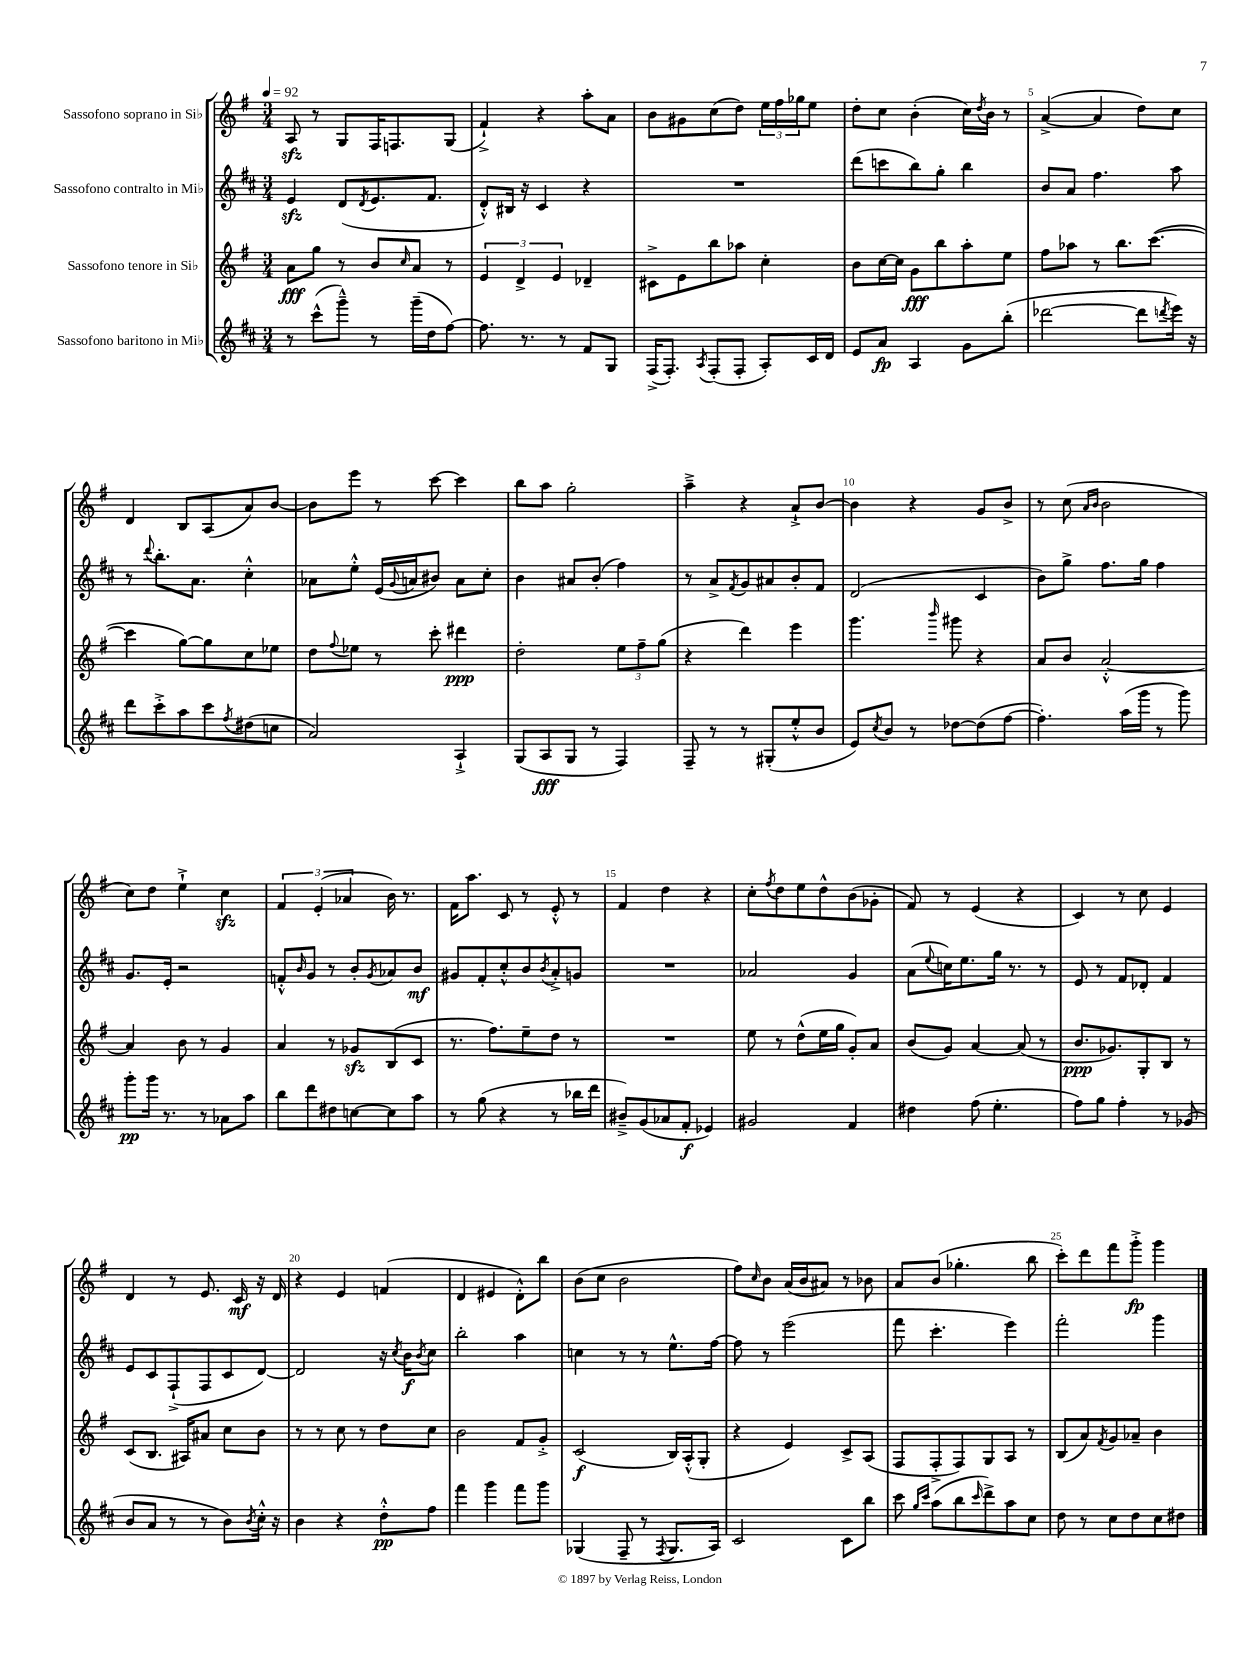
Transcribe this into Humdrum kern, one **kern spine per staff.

**kern	**dynam	**kern	**dynam	**kern	**dynam	**kern	**dynam
*part4	*part4	*part3	*part3	*part2	*part2	*part1	*part1
*staff4	*staff4	*staff3	*staff3	*staff2	*staff2	*staff1	*staff1
*I"Sassofono baritono in Mi♭	*	*I"Sassofono tenore in Si♭	*	*I"Sassofono contralto in Mi♭	*	*I"Sassofono soprano in Si♭	*
*clefG2	*	*clefG2	*	*clefG2	*	*clefG2	*
*k[f#c#]	*	*k[f#]	*	*k[f#c#]	*	*k[f#]	*
*M3/4	*	*M3/4	*	*M3/4	*	*M3/4	*
*MM92	*	*MM92	*	*MM92	*	*MM92	*
=1	=1	=1	=1	=1	=1	=1	=1
8r	.	8a\L	fff	4ezz/	.	8Azz/	.
(8ccc#^^\L	.	8gg\J	.	.	.	8r	.
8ggg~^^\J)	.	8r	.	(8d/L	.	8G/L	.
.	.	.	.	8qd/	.	.	.
8r	.	8b/L	.	8.e/	.	16F#/K	.
.	.	.	.	.	.	8.Fn/	.
.	.	16qqcc/	.	.	.	.	.
(16ggg~\LL	.	8a/J	.	.	.	.	.
16dd\J	.	.	.	8.f#/J	.	.	.
[8ff#\J)	.	8r	.	.	.	(8G/J	.
=2	=2	=2	=2	=2	=2	=2	=2
8.ff#\]	.	6e/	.	8d'^^/L)	.	4f#`^/)	.
.	.	.	.	16B#X/Jk	.	.	.
.	.	6d^/	.	.	.	.	.
8.r	.	.	.	16r	.	.	.
.	.	.	.	4c#/	.	4r	.
.	.	6e/	.	.	.	.	.
8r	.	.	.	.	.	.	.
8f#/L	.	4d-X~/	.	4r	.	8aa'\L	.
8G/J	.	.	.	.	.	8a\J	.
=3	=3	=3	=3	=3	=3	=3	=3
(16F#^/KL	.	8c#X^\L	.	2.r	.	8b\L	.
8.F#'/J)	.	.	.	.	.	.	.
.	.	8e\	.	.	.	8g#X\	.
8qA/	.	.	.	.	.	.	.
(8F#'/L	.	8bb\	.	.	.	(8cc\	.
8F#'/J	.	8aa-X\J	.	.	.	8dd\J)	.
8A'/L)	.	4cc'\	.	.	.	24ee\LL	.
.	.	.	.	.	.	24ff#\	.
.	.	.	.	.	.	24gg-X\J	.
16c#/L	.	.	.	.	.	8ee\J	.
16d/JJ	.	.	.	.	.	.	.
=4	=4	=4	=4	=4	=4	=4	=4
8e/L	.	8b\L	.	(8ddd\L	.	8dd'\L	.
8a/J	fp	[16cc\L	.	8cccn\	.	8cc\J	.
.	.	16cc\JJ]	.	.	.	.	.
4A/	.	8g\L	fff	8bb\)	.	(4b'\	.
.	.	8bb\	.	8gg'\J	.	.	.
8g\L	.	8aa'\	.	4bb\	.	16cc\LL)	.
.	.	.	.	.	.	8qdd/	.
.	.	.	.	.	.	16b\JJ	.
(8bb'\J	.	8ee\J	.	.	.	8r	.
=5	=5	=5	=5	=5	=5	=5	=5
[2ddd-X\	.	8ff#\L	.	8b/L	.	([4a^/	.
.	.	8aa-X\J	.	8a/J	.	.	.
.	.	8r	.	4.ff#\	.	4a/]	.
.	.	8.bb\L	.	.	.	.	.
8ddd-\L]	.	.	.	.	.	8dd\L)	.
.	.	([8.ccc\J	.	.	.	.	.
8qdddn/	.	.	.	.	.	.	.
16eee\Jk)	.	.	.	8aa\	.	8cc\J	.
16r	.	.	.	.	.	.	.
!!LO:LB:g=z
=6	=6	=6	=6	=6	=6	=6	=6
8ddd\L	.	4ccc\]	.	8r	.	4d/	.
.	.	.	.	8qqddd/	.	.	.
8ccc#'^\	.	.	.	8.bb'\L	.	.	.
8aa\	.	[8gg\L)	.	.	.	8B/L	.
.	.	.	.	8.a\J	.	.	.
8ccc#\	.	8gg\]	.	.	.	(8A/	.
8qff#/	.	.	.	.	.	.	.
(8dd#X\	.	8cc\	.	4cc#'^^\	.	8a/)	.
8ccn\J	.	8ee-X\J	.	.	.	[8b/J	.
=7	=7	=7	=7	=7	=7	=7	=7
2a/)	.	8dd\L	.	8a-X\L	.	8b\L]	.
.	.	8qqff#/	.	.	.	.	.
.	.	8ee-X\J	.	8ee'^^\J	.	8eee\J	.
.	.	8r	.	(16e/LL	.	8r	.
.	.	.	.	8qqg/	.	.	.
.	.	.	.	16an/J	.	.	.
.	.	8ccc'\	.	8b#X/J)	.	[8ccc\	.
4A`^/	.	4ddd#X\	ppp	8a\L	.	4ccc\]	.
.	.	.	.	8cc#'\J	.	.	.
=8	=8	=8	=8	=8	=8	=8	=8
(8G/L	.	2dd'\	.	4b\	.	8bb\L	.
8A/	fff	.	.	.	.	8aa\J	.
8G/J	.	.	.	8a#X/L	.	2gg'\	.
8r	.	.	.	(8b'/J	.	.	.
4F#/)	.	12ee\L	.	4ff#\)	.	.	.
.	.	12ff#~\	.	.	.	.	.
.	.	(12gg\J	.	.	.	.	.
=9	=9	=9	=9	=9	=9	=9	=9
8F#~/	.	4r	.	8r	.	4aa~^\	.
8r	.	.	.	8a^/L	.	.	.
.	.	.	.	8qf#/	.	.	.
8r	.	4ddd\)	.	8g/	.	4r	.
(8G#X'/L	.	.	.	8a#X/	.	.	.
8ee'^^/	.	4eee\	.	8b'/	.	8a`^/L	.
8b/J	.	.	.	8f#/J	.	[8b/J	.
=10	=10	=10	=10	=10	=10	=10	=10
8e/L)	.	4.ggg\	.	(2d/	.	4b\]	.
8qcc#/	.	.	.	.	.	.	.
8b/J	.	.	.	.	.	.	.
8r	.	.	.	.	.	4r	.
.	.	16qqbbb/	.	.	.	.	.
[8dd-X\L	.	8ggg#X\	.	.	.	.	.
(8dd-\]	.	4r	.	4c#/	.	8g/L	.
[8ff#\J	.	.	.	.	.	8b^/J	.
=11	=11	=11	=11	=11	=11	=11	=11
4.ff#'\])	.	8a/L	.	8b\L)	.	8r	.
.	.	8b/J	.	8gg^\J	.	(8cc\	.
.	.	.	.	.	.	16qqa/LL	.
.	.	.	.	.	.	16qqb/JJ	.
.	.	[2a'^^/	.	8.ff#\L	.	2b\	.
(16aa\LL	.	.	.	.	.	.	.
16ggg\JJ	.	.	.	16gg\Jk	.	.	.
8r	.	.	.	4ff#\	.	.	.
8ggg\)	.	.	.	.	.	.	.
!!LO:LB:g=z
=12	=12	=12	=12	=12	=12	=12	=12
8ggg'\L	pp	4a/]	.	8.g/L	.	8cc\L)	.
16ggg\Jk	.	.	.	.	.	8dd\J	.
8.r	.	.	.	16e'/Jk	.	.	.
.	.	8b\	.	2r	.	4ee`^\	.
8r	.	8r	.	.	.	.	.
8a-X\L	.	4g/	.	.	.	4cczz\	.
8aa\J	.	.	.	.	.	.	.
=13	=13	=13	=13	=13	=13	=13	=13
8bb\L	.	4a/	.	8fn'^^/L	.	6f#/	.
.	.	.	.	16qqb/	.	.	.
8ddd\	.	.	.	8g/J	.	.	.
.	.	.	.	.	.	(6e'/	.
8dd#X\	.	8r	.	8r	.	.	.
.	.	.	.	.	.	6a-X/	.
[8ccn\	.	8g-Xzz/L	.	8b'/L	.	.	.
.	.	.	.	8qg/	.	.	.
8cc\]	.	(8B/	.	8a-X/	.	16b\)	.
.	.	.	.	.	.	8.r	.
8aa\J	.	8c/J	.	8b/J	mf	.	.
=14	=14	=14	=14	=14	=14	=14	=14
8r	.	8.r	.	8g#X/L	.	16f#\KL	.
.	.	.	.	.	.	8.aa\J	.
(8gg\	.	.	.	8f#'/	.	.	.
.	.	8.ff#\L)	.	.	.	.	.
4r	.	.	.	8cc#'^^/	.	8c/	.
.	.	8ee~\	.	8b/	.	8r	.
.	.	.	.	8qb/	.	.	.
8r	.	8dd\J	.	8a'^/	.	8e'^^/	.
16bb-X\LL	.	8r	.	8gn/J	.	8r	.
16ddd\JJ	.	.	.	.	.	.	.
=15	=15	=15	=15	=15	=15	=15	=15
8b#X~^/L)	.	2.r	.	2.r	.	4f#/	.
(8g/	.	.	.	.	.	.	.
8a-X/	.	.	.	.	.	4dd\	.
8f#'/J	f	.	.	.	.	.	.
4e-X/)	.	.	.	.	.	4r	.
=16	=16	=16	=16	=16	=16	=16	=16
2g#X/	.	8ee\	.	2a-X/	.	8cc'\L	.
.	.	.	.	.	.	8qff#/	.
.	.	8r	.	.	.	8dd\	.
.	.	(8dd^^\L	.	.	.	8ee\	.
.	.	16ee\L	.	.	.	8dd^^\	.
.	.	16gg\JJ	.	.	.	.	.
4f#/	.	8g'/L)	.	4g/	.	(8b\	.
.	.	8a/J	.	.	.	8g-X'\J	.
=17	=17	=17	=17	=17	=17	=17	=17
4dd#X\	.	(8b/L	.	(8a\L	.	8f#/)	.
.	.	.	.	8qqee/	.	.	.
.	.	8g/J)	.	16ccn\K)	.	8r	.
.	.	.	.	8.ee\	.	.	.
(8ff#\	.	[4a/	.	.	.	(4e/	.
4.ee'\	.	.	.	16gg\Jk	.	.	.
.	.	.	.	8.r	.	.	.
.	.	(8a/]	.	.	.	4r	.
.	.	8r	.	8r	.	.	.
=18	=18	=18	=18	=18	=18	=18	=18
8ff#\L)	.	8.b/L	ppp	8e/	.	4c/)	.
8gg\J	.	.	.	8r	.	.	.
.	.	8.g-X/)	.	.	.	.	.
4ff#'\	.	.	.	8f#/L	.	8r	.
.	.	8G'/	.	8d-X'/J	.	8cc\	.
8r	.	8B/J	.	4f#/	.	4e/	.
(8g-X/	.	8r	.	.	.	.	.
!!LO:LB:g=z
=19	=19	=19	=19	=19	=19	=19	=19
8b/L	.	(8c/L	.	8e/L	.	4d/	.
8a/J	.	8.B/J	.	8c#/	.	.	.
8r	.	.	.	(8F#`^/	.	8r	.
.	.	16A#X/KL)	.	.	.	.	.
8r	.	8a#X/J	.	8F#/	.	8.e/	.
8b\L)	.	8cc\L	.	8c#/	.	.	.
.	.	.	.	.	.	16c/	mf
8qb/	.	.	.	.	.	.	.
16cc#'^^\Jk	.	8b\J	.	[8d/J)	.	16r	.
16r	.	.	.	.	.	16d/	.
=20	=20	=20	=20	=20	=20	=20	=20
4b\	.	8r	.	2d/]	.	4r	.
.	.	8r	.	.	.	.	.
4r	.	8cc\	.	.	.	4e/	.
.	.	8r	.	.	.	.	.
8dd'^^\L	pp	8dd\L	.	16r	.	(4fn/	.
.	.	.	.	8qcc#/	.	.	.
.	.	.	.	16b\KL	f	.	.
.	.	.	.	8qb/	.	.	.
8ff#\J	.	8cc\J	.	8cc#\J	.	.	.
=21	=21	=21	=21	=21	=21	=21	=21
4fff#\	.	2b\	.	2bb'\	.	4d/	.
4ggg\	.	.	.	.	.	4e#X/	.
8fff#\L	.	8f#/L	.	4aa\	.	8d'^^\L)	.
8ggg\J	.	8g'^/J	.	.	.	8bb\J	.
=22	=22	=22	=22	=22	=22	=22	=22
(4G-X/	.	(2c/	f	4ccn\	.	(8b\L	.
.	.	.	.	.	.	8cc\J	.
8F#~/	.	.	.	8r	.	2b\	.
8r	.	.	.	8r	.	.	.
8qF#/	.	.	.	.	.	.	.
8.G-/L	.	16B/LL)	.	8.ee^^\L	.	.	.
.	.	(16A'^^/J	.	.	.	.	.
.	.	8G'/J	.	.	.	.	.
16A/Jk)	.	.	.	[16ff#\Jk	.	.	.
=23	=23	=23	=23	=23	=23	=23	=23
2c#/	.	4r	.	8ff#\]	.	8ff#\L)	.
.	.	.	.	.	.	16qqcc/	.
.	.	.	.	8r	.	8b\J	.
.	.	4e/)	.	(2eee\	.	(16a/LL	.
.	.	.	.	.	.	16b/J	.
.	.	.	.	.	.	8a#X/J)	.
8c#\L	.	8c^/L	.	.	.	8r	.
8bb\J	.	(8A/J	.	.	.	8b-X\	.
=24	=24	=24	=24	=24	=24	=24	=24
8ccc#\	.	8F#/L	.	8fff#\	.	8a/L	.
16qqgg/LL	.	.	.	.	.	.	.
16qqccc#/JJ	.	.	.	.	.	.	.
(8aa\L	.	8F#'^/	.	4.ccc#'\	.	(8b/J	.
8bb\	.	8F#/)	.	.	.	4.gg-X'\	.
16qqccc#/	.	.	.	.	.	.	.
8ddd^\)	.	8G/	.	.	.	.	.
8aa\	.	8A/J	.	4eee\)	.	.	.
8cc#\J	.	8r	.	.	.	8bb\	.
=25	=25	=25	=25	=25	=25	=25	=25
8dd\	.	(8B/L	.	2fff#'\	.	8ccc'\L)	.
8r	.	8a/)	.	.	.	8ddd\	.
.	.	8qf#/	.	.	.	.	.
8cc#\L	.	8g/	.	.	.	8fff#\	.
8dd\	.	8a-X~/J	.	.	.	8ggg'^\J	fp
8cc#\	.	4b\	.	4ggg\	.	4ggg\	.
8dd#X\J	.	.	.	.	.	.	.
==	==	==	==	==	==	==	==
*-	*-	*-	*-	*-	*-	*-	*-
